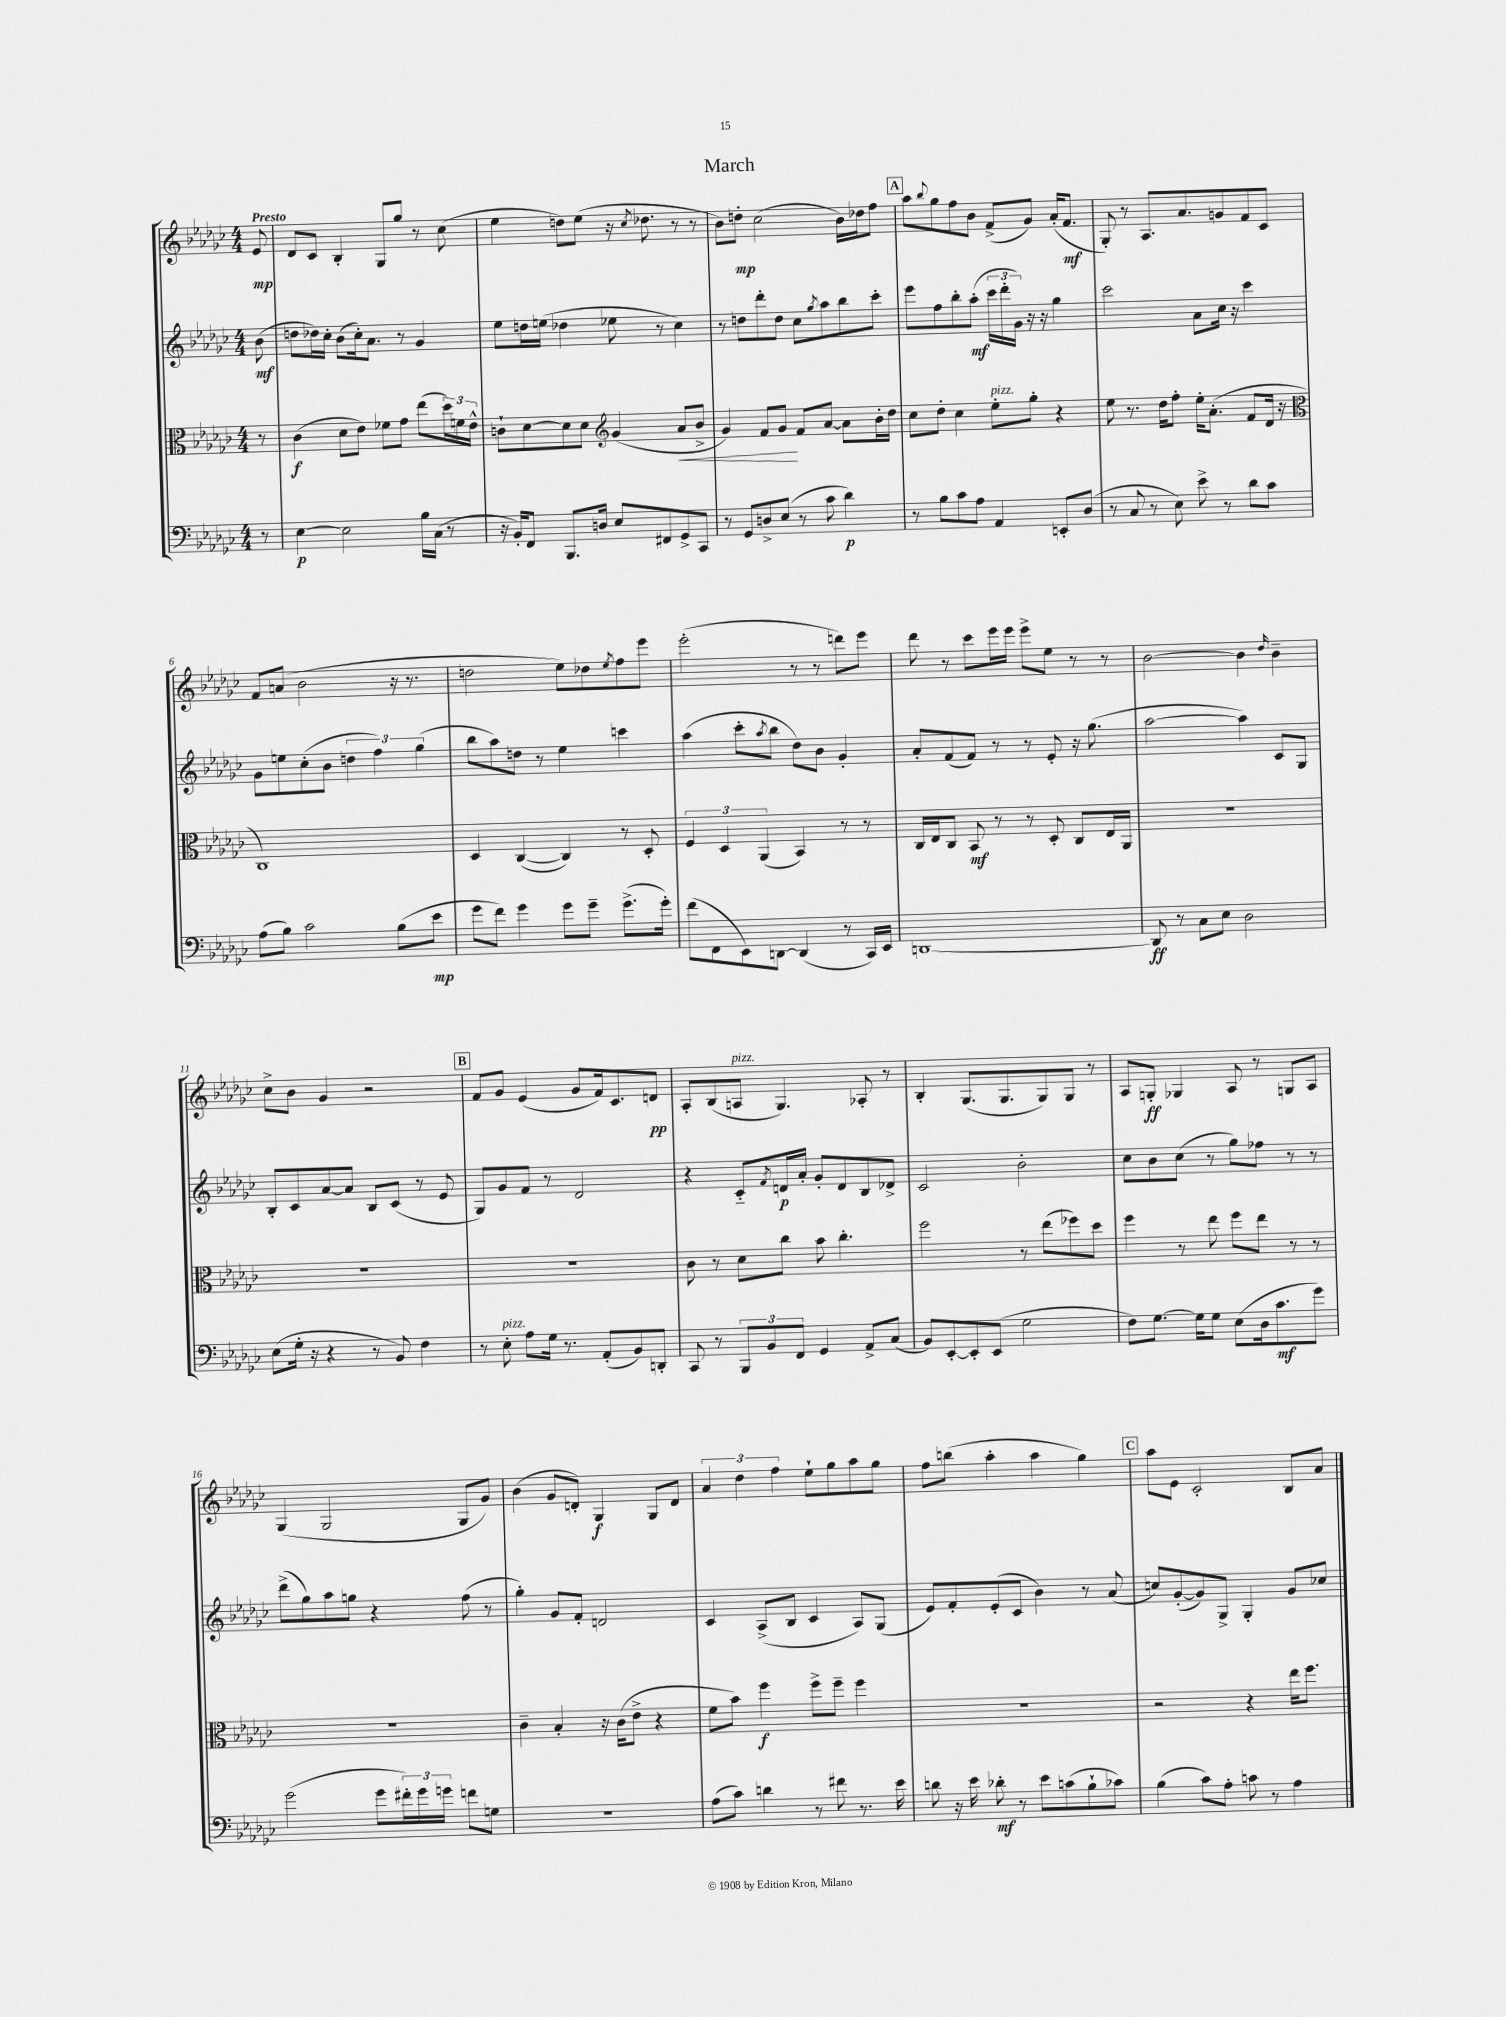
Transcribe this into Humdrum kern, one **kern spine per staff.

**kern	**dynam	**kern	**dynam	**kern	**dynam	**kern	**dynam
*part4	*part4	*part3	*part3	*part2	*part2	*part1	*part1
*staff4	*staff4	*staff3	*staff3	*staff2	*staff2	*staff1	*staff1
*clefF4	*	*clefC3	*	*clefG2	*	*clefG2	*
*k[b-e-a-d-g-c-]	*	*k[b-e-a-d-g-c-]	*	*k[b-e-a-d-g-c-]	*	*k[b-e-a-d-g-c-]	*
*M4/4	*	*M4/4	*	*M4/4	*	*M4/4	*
=	=	=	=	=	=	=	=
!	!	!	!	!	!	!LO:TX:a:B:t=Presto	!
8r	.	8r	.	(8b-\	mf	8e-/	mp
=1	=1	=1	=1	=1	=1	=1	=1
[4E-\	p	(4c-\	f	8ddn\L	.	8d-/L	.
.	.	.	.	16dd-X\L)	.	8c-/J	.
.	.	.	.	16cc-'\JJ	.	.	.
2E-\]	.	8d-\L	.	(8b-\L	.	4B-'/	.
.	.	8e-\J)	.	16cc-'\k)	.	.	.
.	.	.	.	8.a-\J	.	.	.
.	.	8f-X\L	.	.	.	8G-/L	.
.	.	8g-\J	.	8r	.	8gg-/J	.
16B-\LL	.	(8ee-\L	.	4g-/	.	8r	.
(16C-\JJ	.	.	.	.	.	.	.
8r	.	24dd-\L)	.	.	.	(8cc-\	.
.	.	24fn\	.	.	.	.	.
.	.	24e-^^\JJ	.	.	.	.	.
=2	=2	=2	=2	=2	=2	=2	=2
16r	.	8cn`\L	.	8ee-\L	.	4ee-\	.
16BB-'/KL)	.	.	.	.	.	.	.
8FF/J	.	[8d-\	.	16ddn\L	.	.	.
.	.	.	.	(16een\JJ	.	.	.
8.BBB-/L	.	8d-\]	.	4dd-X\	.	8ddn\L)	.
.	.	8d-\J	.	.	.	(8ee-\J	.
16Dn/Jk	.	.	.	.	.	.	.
*	*	*clefG2	*	*	*	*	*
8E-/L	.	(4g-/	.	8ee-X\	.	16r	.
.	.	.	.	.	.	8qcc-/	.
.	.	.	.	.	.	8.dd-X\	.
8FF#X/	.	.	.	8r	.	.	.
!	!	!	!LO:HP:b	!	!	!	!
8GG-^/	.	8a-/L	<	4cc-\)	.	8r	.
8CC-/J	.	8b-^/J	.	.	.	8r	.
=3	=3	=3	=3	=3	=3	=3	=3
8r	.	4g-/)	.	8r	.	8b-\L)	.
8GG-/L	.	.	.	8ddn\L	.	8ddn'\J	mp
8Dn^/	.	8f/L	.	8ddd-'\	.	(2cc-\	.
(8E-/J	.	8g-/J	.	8dd\J	.	.	.
8r	.	8f/L	[	8cc-\L	.	.	.
.	.	.	.	8qgg-/	.	.	.
8c-\	.	[8a-/J	.	8aa-\	.	.	.
4d-\)	p	8a-\L]	.	8bb-\	.	16b-\LL)	.
.	.	.	.	.	.	16dd-X\J	.
.	.	16b-'\L	.	8ccc-'\J	.	8ff\J	.
.	.	16dd-\JJ	.	.	.	.	.
!!LO:REH:place=s1:t=A
=4	=4	=4	=4	=4	=4	=4	=4
8r	.	8cc-\L	.	8eee-\L	.	8aa-\L	.
.	.	.	.	.	.	8qqbb-/	.
8B-\L	.	8dd-'\J	.	8ff\	.	8gg-\	.
8c-\	.	4cc-\	.	8bb-'\	.	8ff\	.
8A-\J	.	.	.	(8aa-'\J	mf	8b-\J	.
!	!	!LO:TX:a:i:t=pizz.	!	!	!	!	!
4AA-/	.	8ee-'\L	.	24ccc-\LL	.	(8f^/L	.
.	.	.	.	24ddd-'\	.	.	.
.	.	.	.	24g-\JJ)	.	.	.
.	.	8gg-'\J	.	16r	.	8g-/J)	.
.	.	.	.	16r	.	.	.
8EEn'/L	.	4r	.	4gg-\	.	(16a-'/KL	.
.	.	.	.	.	.	8.f/J	mf
(8D-/J	.	.	.	.	.	.	.
=5	=5	=5	=5	=5	=5	=5	=5
8r	.	8ee-\	.	2ccc-\	.	8G-'/)	.
8C-/	.	8.r	.	.	.	8r	.
8r	.	.	.	.	.	8.A-/L	.
.	.	16dd-\KL	.	.	.	.	.
8E-\)	.	8ff'\J	.	.	.	.	.
.	.	.	.	.	.	8.a-/	.
8e-^\	.	16ee-'\KL	.	8a-\L	.	.	.
.	.	(8.a-'\J	.	.	.	.	.
8r	.	.	.	16cc-\Jk	.	8gn/	.
.	.	.	.	16r	.	.	.
8d-\L	.	8f/L	.	4ccc-\	.	8f/	.
8c-\J	.	16d-/Jk	.	.	.	8c-/J	.
.	.	16r	.	.	.	.	.
!!LO:LB:g=z
=6	=6	=6	=6	=6	=6	=6	=6
*	*	*clefC3	*	*	*	*	*
(8A-\L	.	1C-)	.	8g-\L	.	8f/L	.
8B-\J)	.	.	.	8een\	.	(8an/J	.
2c-\	.	.	.	(8cc-'\	.	2b-\	.
.	.	.	.	8b-\J	.	.	.
.	.	.	.	6ddn\	.	.	.
.	.	.	.	6ff\)	.	.	.
(8B-\L	.	.	.	.	.	16r	.
.	.	.	.	.	.	8.r	.
.	.	.	.	(6gg-\	.	.	.
8e-\J	mp	.	.	.	.	.	.
=7	=7	=7	=7	=7	=7	=7	=7
8g-\L	.	4D-/	.	8bb-\L	.	2ddn\	.
8f\J)	.	.	.	8aa-\)	.	.	.
4g-\	.	([4C-/	.	8ddn\J	.	.	.
.	.	.	.	8r	.	.	.
8g-\L	.	4C-/])	.	4ee-\	.	8ee-\L)	.
8g-~\J	.	.	.	.	.	8dd-X\	.
.	.	.	.	.	.	8qee-/	.
(8.g-^\L	.	8r	.	4cccn\	.	8ff\	.
.	.	8D-'/	.	.	.	8eee-\J	.
16g-'\Jk)	.	.	.	.	.	.	.
=8	=8	=8	=8	=8	=8	=8	=8
(8f\L	.	6F/	.	(4aa-\	.	(2eee-'\	.
8FF\	.	.	.	.	.	.	.
.	.	6D-/	.	.	.	.	.
8EE-\)	.	.	.	8ccc-'\L	.	.	.
.	.	(6AA-/	.	.	.	.	.
.	.	.	.	8qaa-/	.	.	.
[8DDn\J	.	.	.	8bb-\J	.	.	.
(4DD/]	.	4BB-/)	.	8dd-\L)	.	8r	.
.	.	.	.	8b-\J	.	8r	.
8r	.	8r	.	4g-'/	.	8dddn\L)	.
16CC-/LL)	.	8r	.	.	.	8eee-\J	.
16EE-/JJ	.	.	.	.	.	.	.
=9	=9	=9	=9	=9	=9	=9	=9
[1DDn	.	16C-/LL	.	8a-'/L	.	8ddd-\	.
.	.	16E-/J	.	.	.	.	.
.	.	8C-/J	.	(8f/	.	8r	.
.	.	8BB-/	mf	8f/J)	.	8ccc-\L	.
.	.	8r	.	8r	.	16eee-\L	.
.	.	.	.	.	.	16eee-\JJ	.
.	.	8r	.	8r	.	8eee-^\L	.
.	.	8D-'/	.	8e-'/	.	8ee-\J	.
.	.	8C-/L	.	16r	.	8r	.
.	.	.	.	(8.gg-\	.	.	.
.	.	16E-/L	.	.	.	8r	.
.	.	16AA-/JJ	.	.	.	.	.
=10	=10	=10	=10	=10	=10	=10	=10
8DD/]	ff	1r	.	[2aa-\	.	[2b-\	.
8r	.	.	.	.	.	.	.
8C-\L	.	.	.	.	.	.	.
8E-\J	.	.	.	.	.	.	.
2D-\	.	.	.	4aa-\])	.	4b-\]	.
.	.	.	.	.	.	16qqdd-/	.
.	.	.	.	8c-/L	.	4b-~\	.
.	.	.	.	8G-/J	.	.	.
!!LO:LB:g=z
=11	=11	=11	=11	=11	=11	=11	=11
(8E-\L	.	1r	.	8B-'/L	.	8cc-^\L	.
16G-'\Jk	.	.	.	8c-/	.	8b-\J	.
16r	.	.	.	.	.	.	.
4r	.	.	.	[8a-/	.	4g-/	.
.	.	.	.	8a-/J]	.	.	.
8r	.	.	.	8B-/L	.	2r	.
8BB-/)	.	.	.	(8c-/J	.	.	.
4F\	.	.	.	8r	.	.	.
.	.	.	.	8e-/	.	.	.
!!LO:REH:place=s1:t=B
=12	=12	=12	=12	=12	=12	=12	=12
8r	.	1r	.	8G-/L)	.	8f/L	.
!LO:TX:a:i:t=pizz.	!	!	!	!	!	!	!
8E-'\	.	.	.	8g-/	.	8g-/J	.
8A-\L	.	.	.	8f/J	.	(4e-/	.
16G-\Jk	.	.	.	8r	.	.	.
8.r	.	.	.	.	.	.	.
.	.	.	.	2d-/	.	8g-/L	.
(8AA-'/L	.	.	.	.	.	16f/k)	.
.	.	.	.	.	.	8.c-/	.
8BB-/)	.	.	.	.	.	.	.
8DDn'/J	.	.	.	.	.	8dn/J	pp
=13	=13	=13	=13	=13	=13	=13	=13
8CC-/	.	8c-\	.	4r	.	8A-'/L	.
8r	.	8r	.	.	.	(8B-/	.
!	!	!	!	!	!	!LO:TX:a:i:t=pizz.	!
12BBB-/L	.	8d-\L	.	8c-/L	.	8An/J	.
12BB-/	.	.	.	.	.	.	.
.	.	.	.	8qf/	.	.	.
.	.	8cc-\J	.	16dn/L	p	4.G-/)	.
12FF/J	.	.	.	.	.	.	.
.	.	.	.	16a-'/JJ	.	.	.
4GG-/	.	8b-\	.	8g-'/L	.	.	.
.	.	4.cc-'\	.	8d/	.	.	.
8AA-^/L	.	.	.	8B-/	.	8A-X'/	.
(8C-/J	.	.	.	8d-X^/J	.	8r	.
=14	=14	=14	=14	=14	=14	=14	=14
8BB-/L)	.	2ff\	.	2c-/	.	4B-'/	.
[8EE-'/	.	.	.	.	.	.	.
8EE-'/]	.	.	.	.	.	(8.G-/L	.
(8EE-/J	.	.	.	.	.	.	.
.	.	.	.	.	.	8.G-/	.
2G-\	.	8r	.	2b-'\	.	.	.
.	.	(8ee-\L	.	.	.	8G-/)	.
.	.	8ff-X\)	.	.	.	8G-/J	.
.	.	8dd-\J	.	.	.	8r	.
=15	=15	=15	=15	=15	=15	=15	=15
8F\L)	.	4ff\	.	8cc-\L	.	8A-/L	.
[8.G-\J	.	.	.	8b-\	.	8Gn'/J	ff
.	.	8r	.	(8cc-\J	.	4G-X/	.
16G-\KL]	.	.	.	.	.	.	.
8G-\J	.	8ee-\	.	8r	.	.	.
(8E-\L	.	8ff\L	.	8gg-\L)	.	8A-/	.
16D-\k	.	8ee-\J	.	8ff-X\J	.	8r	.
8.c-\	mf	.	.	.	.	.	.
.	.	8r	.	8r	.	8Gn/L	.
8g-\J)	.	8r	.	8r	.	8A-/J	.
!!LO:LB:g=z
=16	=16	=16	=16	=16	=16	=16	=16
(2g-\	.	1r	.	(8ddd-^\L	.	(4G-/	.
.	.	.	.	8gg-\)	.	.	.
.	.	.	.	8aa-\	.	2G-/	.
.	.	.	.	8ggn\J	.	.	.
8g-\L	.	.	.	4r	.	.	.
24f#X'\L)	.	.	.	.	.	.	.
24g-\	.	.	.	.	.	.	.
24gn\JJ	.	.	.	.	.	.	.
8fn\L	.	.	.	(8ff\	.	8G-/L	.
8Gn\J	.	.	.	8r	.	8g-/J)	.
=17	=17	=17	=17	=17	=17	=17	=17
1r	.	4c-~\	.	4gg-'\)	.	(4b-\	.
.	.	4B-'/	.	8g-/L	.	8g-/L	.
.	.	.	.	8f'/J	.	8dn'/J)	.
.	.	16r	.	2dn/	.	4G-/	f
.	.	(16c-\KL	.	.	.	.	.
.	.	8e-^\J	.	.	.	.	.
.	.	4r	.	.	.	8G-/L	.
.	.	.	.	.	.	8d/J	.
=18	=18	=18	=18	=18	=18	=18	=18
(8A-\L	.	8f\L	.	4c-/	.	6a-/	.
8c-\J)	.	8b-\J)	.	.	.	.	.
.	.	.	.	.	.	6dd-\	.
4dn\	.	4ff\	f	(8A-^/L	.	.	.
.	.	.	.	.	.	6ff\	.
.	.	.	.	8B-/J	.	.	.
8r	.	8ff^\L	.	4c-/	.	8ee-`\L	.
8f#X\	.	8ff~\J	.	.	.	8gg-\	.
8.r	.	4ff\	.	8A-/L)	.	8aa-\	.
.	.	.	.	(8G-/J	.	8gg-\J	.
16e-\	.	.	.	.	.	.	.
=19	=19	=19	=19	=19	=19	=19	=19
8dn\	.	1r	.	8e-/L)	.	8ff\L	.
16r	.	.	.	8f'/	.	(8bbn\J	.
16e-\	.	.	.	.	.	.	.
8d-X'\	mf	.	.	(8e-'/	.	4aa-'\	.
8r	.	.	.	8c-/J	.	.	.
8e-\L	.	.	.	4b-\)	.	4aa-\	.
(8cn\	.	.	.	.	.	.	.
8B-`\	.	.	.	8r	.	4gg-\)	.
8c-X\J)	.	.	.	(8a-/	.	.	.
!!LO:REH:place=s1:t=C
=20	=20	=20	=20	=20	=20	=20	=20
(4B-\	.	2r	.	8ccn/L)	.	8aa-\L	.
.	.	.	.	([8g-'/	.	8e-\J	.
8c-\L)	.	.	.	8g-/])	.	2c-'/	.
8A-'\J	.	.	.	8G-^/J	.	.	.
8cn\	.	4r	.	4G-'/	.	.	.
8r	.	.	.	.	.	.	.
4A-\	.	16ee-\KL	.	8g-/L	.	8B-/L	.
.	.	8.ff\J	.	.	.	.	.
.	.	.	.	8cc-X/J	.	8a-/J	.
==	==	==	==	==	==	==	==
*-	*-	*-	*-	*-	*-	*-	*-
